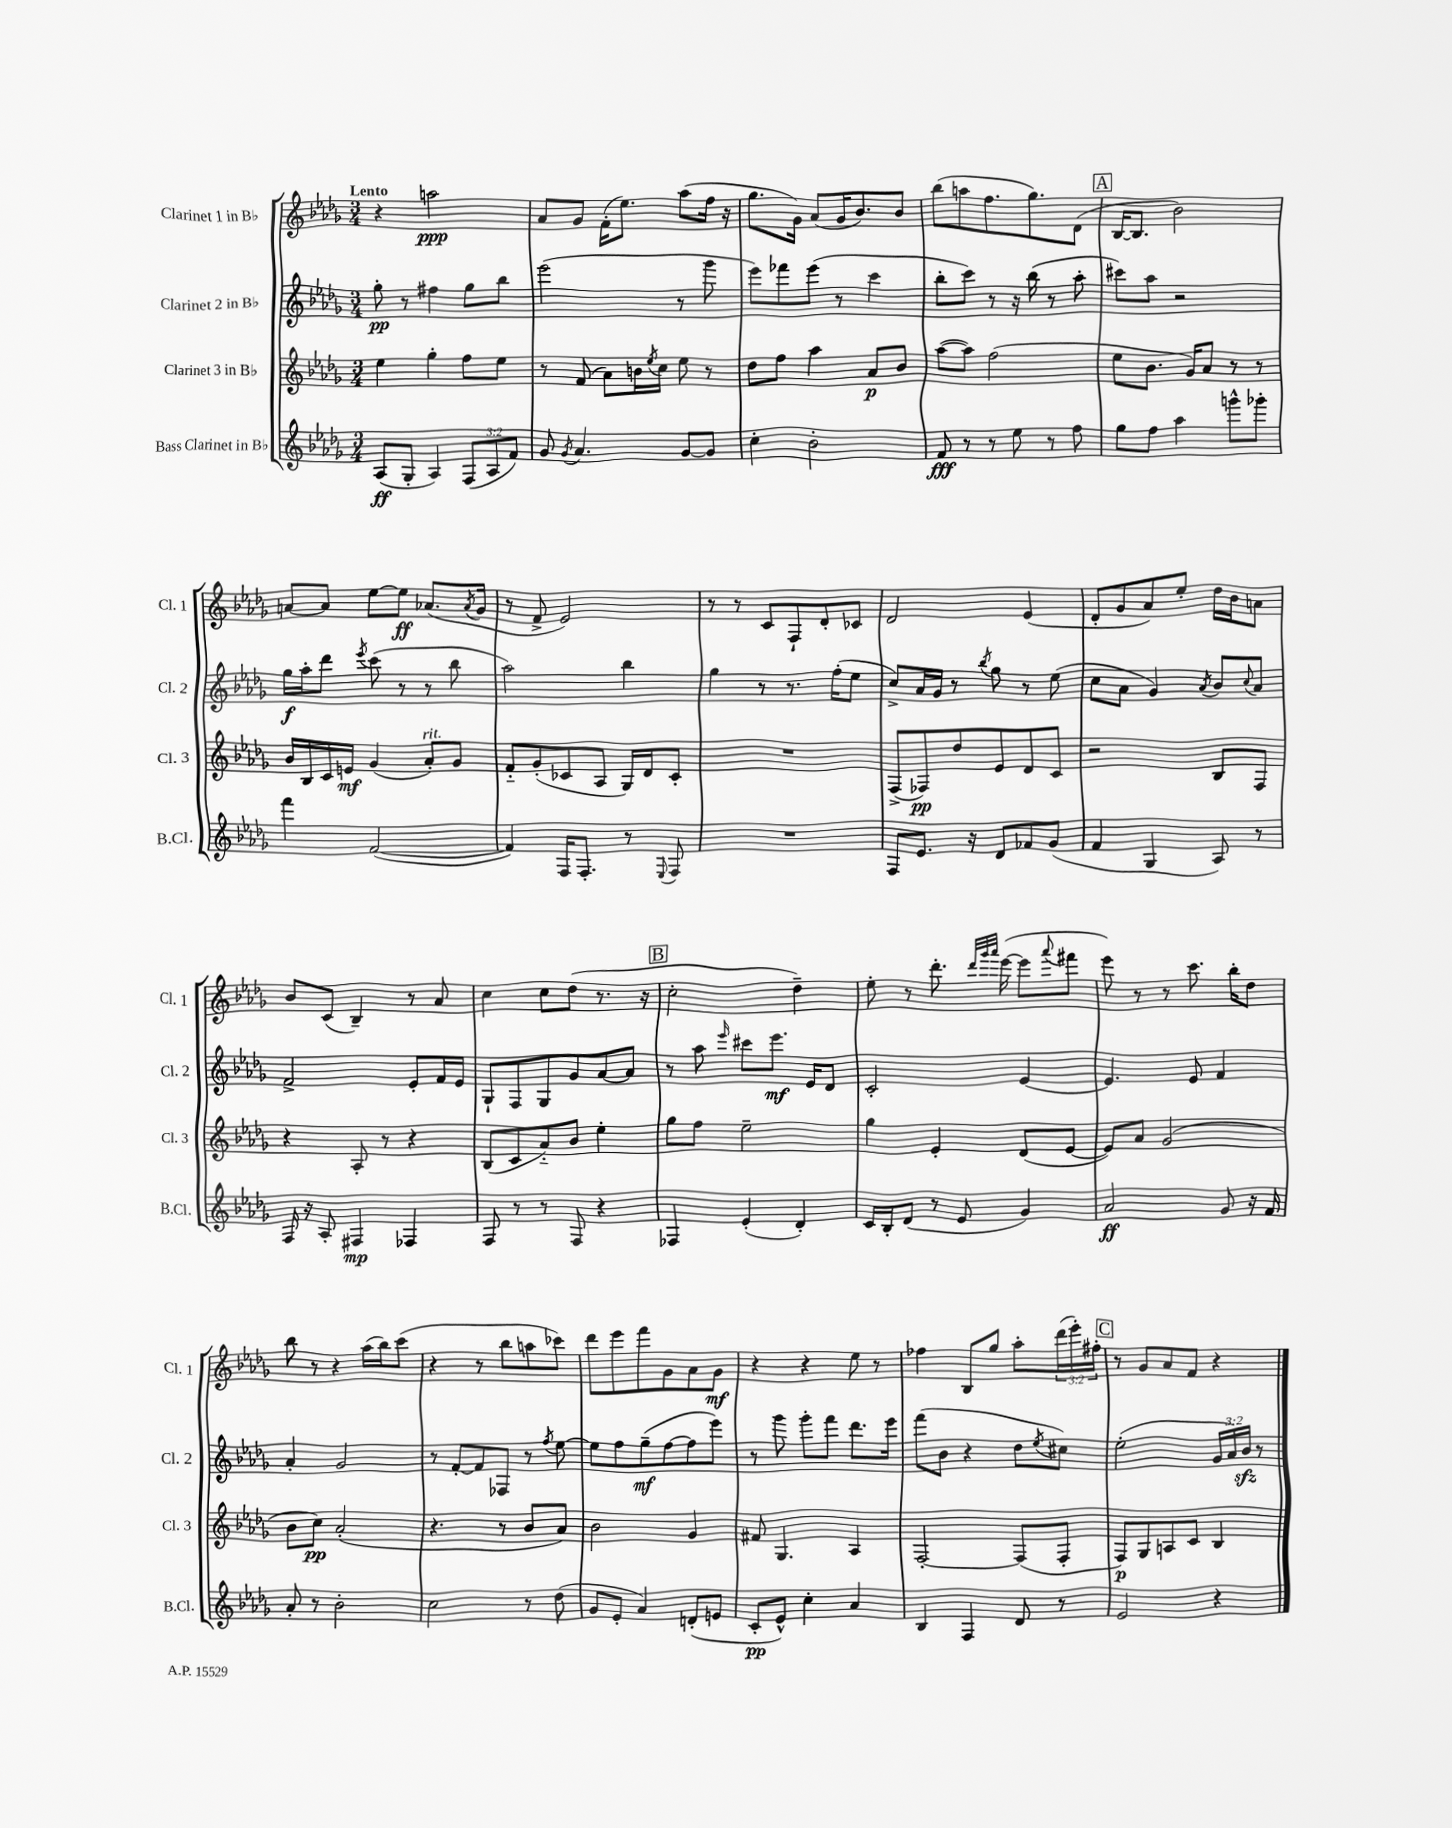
<<
\new StaffGroup <<
\new Staff = "s0" \with { instrumentName = "Clarinet 1 in Bb" shortInstrumentName = "Cl. 1" } {
    \clef treble \key des \major \numericTimeSignature \time 3/4 \override Staff.TupletNumber.text = #tuplet-number::calc-fraction-text \tempo "Lento"
    r4 a''2\ppp |
    aes'8 ges'8 f'16-.( ees''8.) aes''8( f''16 r16 |
    ges''8. ges'16) aes'8( ges'16 bes'8.) bes'8 |
    bes''8( a''8 f''8. ges''8.) des'8( |
    \mark \markup { \box "A" } bes16~ bes8. bes'2) |
    a'8~ a'8 ees''8~ ees''8\ff aes'8.( \acciaccatura { aes'8 } ges'16 |
    r8 f'8-> ees'2) |
    r8 r8 c'8 f8-! des'8-. ces'8 |
    des'2 ees'4( |
    des'8-. ges'8 aes'8) ees''8-. des''16 bes'16 a'8 |
    bes'8 c'8( bes4--) r8 aes'8 |
    c''4 c''8 des''8( r8. r16 |
    \mark \markup { \box "B" } c''2-. des''4--) |
    ees''8-. r8 des'''8.-. \grace { des'''32 ges'''32 aes'''32 } ees'''16~( ees'''8 \appoggiatura { aes'''8 } fis'''8 |
    ees'''8) r8 r8 c'''8. bes''16-. des''8 |
    bes''8 r8 r4 aes''16( bes''16) c'''8( |
    r4 r8 bes''8 a''8 ces'''8) |
    des'''8 ees'''8 f'''8 ges'8 aes'8 ges'8\mf |
    r4 r4 ees''8 r8 |
    fes''4 bes8 ges''8 aes''8-. \tuplet 3/2 { des'''16( ees'''16-.) fis''16-. } |
    \mark \markup { \box "C" } r8 ges'8 aes'8 f'8 r4 \bar "|." |
}
\new Staff = "s1" \with { instrumentName = "Clarinet 2 in Bb" shortInstrumentName = "Cl. 2" } {
    \clef treble \key des \major \numericTimeSignature \time 3/4 \override Staff.TupletNumber.text = #tuplet-number::calc-fraction-text
    ges''8-.\pp r8 fis''4 ges''8 bes''8 |
    ees'''2( r8 ges'''8 |
    ees'''8) fes'''8 ees'''8( r8 c'''4 |
    bes''8-. c'''8) r8 r16 bes''16( r8 aes''8-. |
    \mark \markup { \box "A" } cis'''8) aes''8 r2 |
    ges''16\f aes''16-. des'''8 \acciaccatura { ees'''8 } c'''8( r8 r8 bes''8 |
    aes''2) bes''4 |
    ges''4 r8 r8. f''16-.( ees''8 |
    c''8->) aes'16 ges'16 r8 \acciaccatura { bes''8 } ges''8 r8 ees''8( |
    c''8 aes'8 ges'4) \acciaccatura { aes'8 } bes'8 \appoggiatura { c''8 } aes'8 |
    f'2-> ees'8-. f'16 ees'16 |
    ges8-! f8 ges8 ges'8 aes'8~ aes'8 |
    \mark \markup { \box "B" } r8 aes''8 \grace { ees'''16 } cis'''8 ees'''8.\mf ees'16 des'8 |
    c'2-. ees'4~ |
    ees'4. ees'8 f'4 |
    aes'4-. ges'2 |
    r8 f'8~-. f'8 fes8 r8 \acciaccatura { f''8 } ees''8~ |
    ees''8 f''8 ges''8--\mf( f''8~ f''8 ees'''8) |
    r8 ges'''8 ges'''8-. f'''8 des'''8. ees'''16 |
    f'''8( bes'8 r4 des''8 \acciaccatura { ees''8 } cis''8) |
    \mark \markup { \box "C" } ees''2-.( \tuplet 3/2 { ges'16 aes'16) bes'16\sfz } r8 \bar "|." |
}
\new Staff = "s2" \with { instrumentName = "Clarinet 3 in Bb" shortInstrumentName = "Cl. 3" } {
    \clef treble \key des \major \numericTimeSignature \time 3/4
    ees''4 ges''4-. f''8 ees''8 |
    r8 f'8( aes'8) b'16 \acciaccatura { ees''8 } c''16 ees''8 r8 |
    des''8 f''8 aes''4 aes'8\p bes'8 |
    aes''8~( aes''8) f''2( |
    \mark \markup { \box "A" } ees''8 bes'8. ges'16) aes'8 r8 r8 |
    bes'16 bes16 c'16 e'16\mf ges'4( aes'8-.^\markup { \italic "rit." }) ges'8 |
    f'8-_ ges'8-.( ces'8 aes8 ges16) des'16 ces'8-. |
    R2. |
    f8->( fes8\pp) des''8 ees'8 des'8 c'8 |
    r2 bes8 f8 |
    r4 aes8-. r8 r4 |
    bes8( c'8 aes'8-_) bes'8 ees''4-. |
    \mark \markup { \box "B" } ges''8 f''8 ees''2-- |
    ges''4 ees'4-. des'8( ees'8~ |
    ees'8) aes'8 ges'2( |
    bes'8 c''8\pp) aes'2-.( |
    r4. r8 bes'8 aes'8) |
    bes'2 ges'4 |
    fis'8 ges4. aes4 |
    f2~-. f8( f8-. |
    \mark \markup { \box "C" } f8\p) ges8 a8 c'8 bes4 \bar "|." |
}
\new Staff = "s3" \with { instrumentName = "Bass Clarinet in Bb" shortInstrumentName = "B.Cl." } {
    \clef treble \key des \major \numericTimeSignature \time 3/4 \override Staff.TupletNumber.text = #tuplet-number::calc-fraction-text
    aes8\ff( ges8-. aes4) \tuplet 3/2 { f8( aes8 f'8) } |
    ges'8 \acciaccatura { ges'8 } aes'4. ges'8~ ges'8 |
    c''4-. bes'2-. |
    f'8\fff r8 r8 ees''8 r8 f''8 |
    \mark \markup { \box "A" } ges''8 f''8 aes''4 g'''8-^ ges'''8-. |
    f'''4 f'2~( |
    f'4) f16 f8.-. r8 \appoggiatura { ees8 } f8 |
    R2. |
    f8 ees'8. r16 des'8 fes'8 ges'8( |
    f'4 ges4 aes8) r8 |
    f16 r16 aes8-. fis4\mp fes4 |
    f8 r8 r8 f8 r4 |
    \mark \markup { \box "B" } fes4 ees'4-.( des'4-.) |
    c'16 bes16-. des'8( r8 ees'8 ges'4) |
    aes'2\ff ges'8 r16 f'16 |
    aes'8-. r8 bes'2-. |
    c''2 r8 des''8( |
    ges'8 ees'8-. aes'4) d'8-.( e'8 |
    c'8-.\pp ees'8-^) c''4-. aes'4 |
    bes4 f4 des'8 r8 |
    \mark \markup { \box "C" } ees'2 r4 \bar "|." |
}
>>
>>
\layout { \context { \Score \remove "Bar_number_engraver" } }
